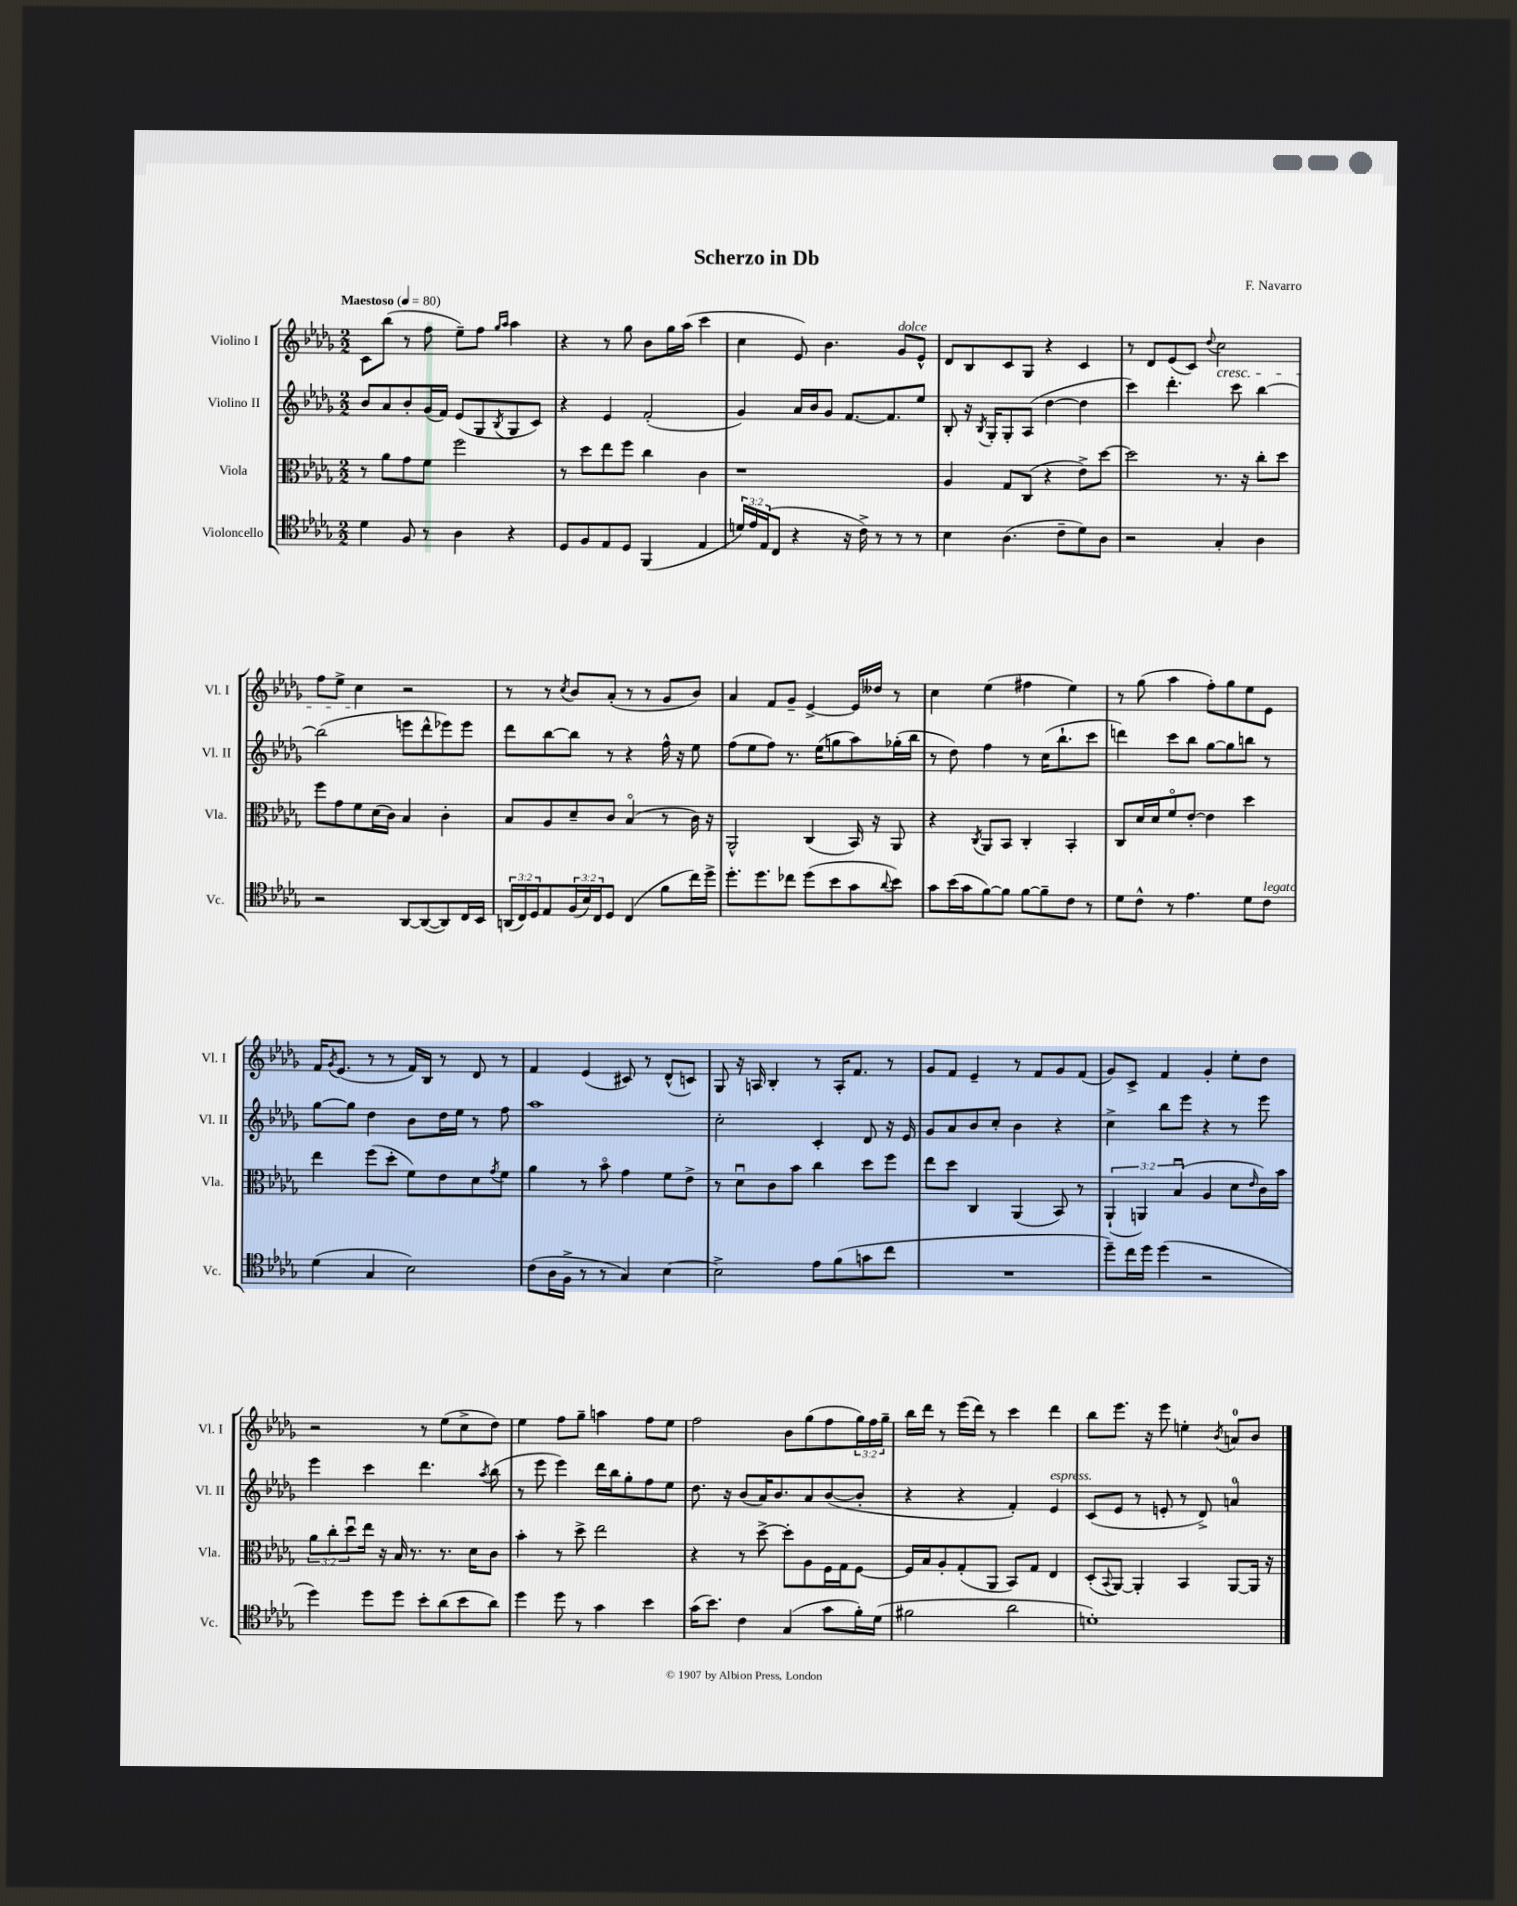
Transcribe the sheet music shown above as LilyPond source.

\header { title = "Scherzo in Db" composer = "F. Navarro" }
<<
\new StaffGroup <<
\new Staff = "s0" \with { instrumentName = "Violino I" shortInstrumentName = "Vl. I" } {
    \clef treble \key des \major \numericTimeSignature \time 2/2 \override Staff.TupletNumber.text = #tuplet-number::calc-fraction-text \tempo "Maestoso" 4 = 80
    c'8 bes''8( r8 f''8 ees''8--) f''8 \grace { ges''16 aes''16 } aes''4 |
    r4 r8 ges''8 bes'8 ges''16 aes''16( c'''4 |
    c''4 ees'8) bes'4. ges'8^\markup { \italic "dolce" } ees'8-^ |
    des'8 bes8 c'8 ges8 r4 c'4 |
    r8 des'8 ees'8( c'8) \appoggiatura { des''8 } c''2\cresc |
    f''8 ees''8-> c''4\! r2 |
    r8 r8 \acciaccatura { c''8 } bes'8 aes'8-.( r8 r8 ges'8 bes'8) |
    aes'4 f'8 ges'8-- ees'4~-> ees'16 deses''16 r8 |
    c''4 ees''4( fis''4 ees''4) |
    r8 ges''8( aes''4 f''8-.) ges''8 ees''8 ees'8 |
    f'16 \acciaccatura { ges'8 } ees'8.( r8 r8 f'16) bes16 r8 des'8 r8 |
    f'4 ees'4( cis'8) r8 des'8-^( c'8) |
    ges8 r16 a16 bes4-. r8 a16-. f'8. r8 |
    ges'8 f'8 ees'4-- r8 f'8 ges'8 f'8( |
    ges'8) c'8-> f'4 ges'4-. ees''8-. des''8 |
    r2 r8 ees''8( c''8-> des''8) |
    ees''4 f''8 ges''8-- a''4 f''8 ees''8 |
    f''2 bes'8 ges''8( f''8 \tuplet 3/2 { ges''16) f''16 ges''16-- } |
    bes''16 des'''16 r8 ees'''16( des'''16) r8 c'''4 des'''4 |
    bes''8 ees'''8. r16 ees'''8 e''4-. \acciaccatura { bes'8 } a'8-0 bes'8 \bar "|." |
}
\new Staff = "s1" \with { instrumentName = "Violino II" shortInstrumentName = "Vl. II" } {
    \clef treble \key des \major \numericTimeSignature \time 2/2
    bes'8 aes'8 bes'8-. ges'16( f'16) ees'8( ges8 \acciaccatura { bes8 } ges8 c'8) |
    r4 ees'4 f'2-.( |
    ges'4) aes'16 bes'16 ges'8 f'8.~ f'8. ees''8 |
    bes8-. r16 \acciaccatura { bes8 } ges16-. ges8-. aes8( des''4~ des''4 |
    c'''4) des'''4.-. c'''8 bes''4~ |
    bes''2( e'''8 des'''8-^ ees'''8) ees'''8 |
    des'''8 bes''8~ bes''8 r8 r4 f''16-^ r16 ees''8 |
    f''8( ees''8 f''8) r8. ees''16( g''8 aes''8) ges''16-.( bes''16 |
    r8 des''8) f''4 r8 c''16( bes''8.-! c'''8 |
    d'''4) c'''8 bes''8 ges''8~ ges''8 b''8 r8 |
    ges''8~ ges''8 des''4 bes'8 des''16 ees''16 r8 f''8 |
    aes''1 |
    c''2-. c'4-. des'8 r16 ees'16 |
    ges'8 aes'8 bes'8 c''8-. bes'4 r4 |
    c''4-> bes''8 ees'''8 r4 r8 ees'''8 |
    ees'''4 c'''4 des'''4. \acciaccatura { aes''8 } bes''8( |
    r8 ees'''8 ees'''4) des'''16 bes''16 ges''8-. f''8 ees''8 |
    des''8. r16 bes'8( aes'16) bes'8. aes'8 bes'8~( bes'8-. |
    r4 r4 f'4-.) ees'4^\markup { \italic "espress." } |
    c'8( ees'8 r8 e'8-. r8 des'8->) a'4-0 \bar "|." |
}
\new Staff = "s2" \with { instrumentName = "Viola" shortInstrumentName = "Vla." } {
    \clef alto \key des \major \numericTimeSignature \time 2/2 \override Staff.TupletNumber.text = #tuplet-number::calc-fraction-text
    r8 aes'8 ges'8 f'8 f''2 |
    r8 des''8 ees''8 f''8 c''4 c'4 |
    r1 |
    aes4 ges8 c8( r4 ees'8->) des''8~ |
    des''2 r8. r16 c''8-. des''8 |
    f''8 ges'8 f'8 des'16( c'16) bes4 c'4-. |
    bes8 aes8 des'8-- c'8 bes4\flageolet( r8 c'16) r16 |
    aes,2-^ c4( bes,16) r16 aes,8 |
    r4 \acciaccatura { c8 } aes,8 bes,8 c4-. bes,4-. |
    c8 des'16 des'16 f'8\flageolet ees'8~-. ees'4 des''4 |
    ees''4 f''8( des''8-. f'8) ees'8 des'8 \acciaccatura { ges'8 } f'8 |
    aes'4 r8 bes'8\flageolet ges'4 f'8 ees'8-> |
    r8 des'8\downbow c'8 bes'8 c''4 des''8 f''8 |
    ees''8 des''8 c4 aes,4( bes,8) r8 |
    \tuplet 3/2 { aes,4-!( a,4) bes4\downbow( } aes4 des'8 \grace { ees'16 } c'16) bes'16 |
    \tuplet 3/2 { aes'8 c''8-. des''8\downbow } ees''16 r16 bes16 r8. r8. des'16 c'8 |
    bes'4-. r8 des''8-> ees''2 |
    r4 r8 des''8~-> des''8-. aes8 f16 ges16 f8~ |
    f16 bes16 aes8-. ges8-.( aes,8 bes,8) ges8 ees4 |
    des8-.( \appoggiatura { bes,8 } aes,8~) aes,4-. bes,4 aes,8~ aes,16 r16 \bar "|." |
}
\new Staff = "s3" \with { instrumentName = "Violoncello" shortInstrumentName = "Vc." } {
    \clef tenor \key des \major \numericTimeSignature \time 2/2 \override Staff.TupletNumber.text = #tuplet-number::calc-fraction-text
    des'4 f8 r8 aes4 r4 |
    des8 f8 ees8 des8 f,4( ees4 |
    \tuplet 3/2 { d'16) ees'16 ees16( } c8 r4 r16 c'16->) r8 r8 r8 |
    bes4 aes4.( c'8-- des'8) aes8 |
    r2 ges4-. aes4 |
    r2 aes,8~ aes,8~( aes,8) c16 bes,16 |
    \tuplet 3/2 { a,16( c16) des16 } ees8 \tuplet 3/2 { f16( bes16) c16 } des8 c4( f'8 c''16) des''16-> |
    des''8.-. des''8. ces''8 des''8( bes'8 ges'8 \appoggiatura { aes'8 } bes'8) |
    ges'8 bes'16( ges'16 f'8~) f'8 f'8~ f'8-- c'8 r8 |
    des'8 c'8-^ r8 ees'4. des'8 c'8^\markup { \italic "legato" } |
    des'4( ges4 bes2) |
    c'8( aes16 f16-> r8 r8 ges4) bes4~ |
    bes2-> ees'8 f'8( g'8 c''8 |
    R1 |
    des''8--) c''16 des''16 des''4( r2 |
    des''4) des''8 des''8 bes'8-. aes'8( bes'8 aes'8) |
    des''4 des''8 r8 ges'4 bes'4 |
    ges'16( bes'8.) c'4 ges4( ges'8 f'16-.) des'16( |
    fis'2 aes'2 |
    d'1-.) \bar "|." |
}
>>
>>
\layout { \context { \Score \remove "Bar_number_engraver" } }
